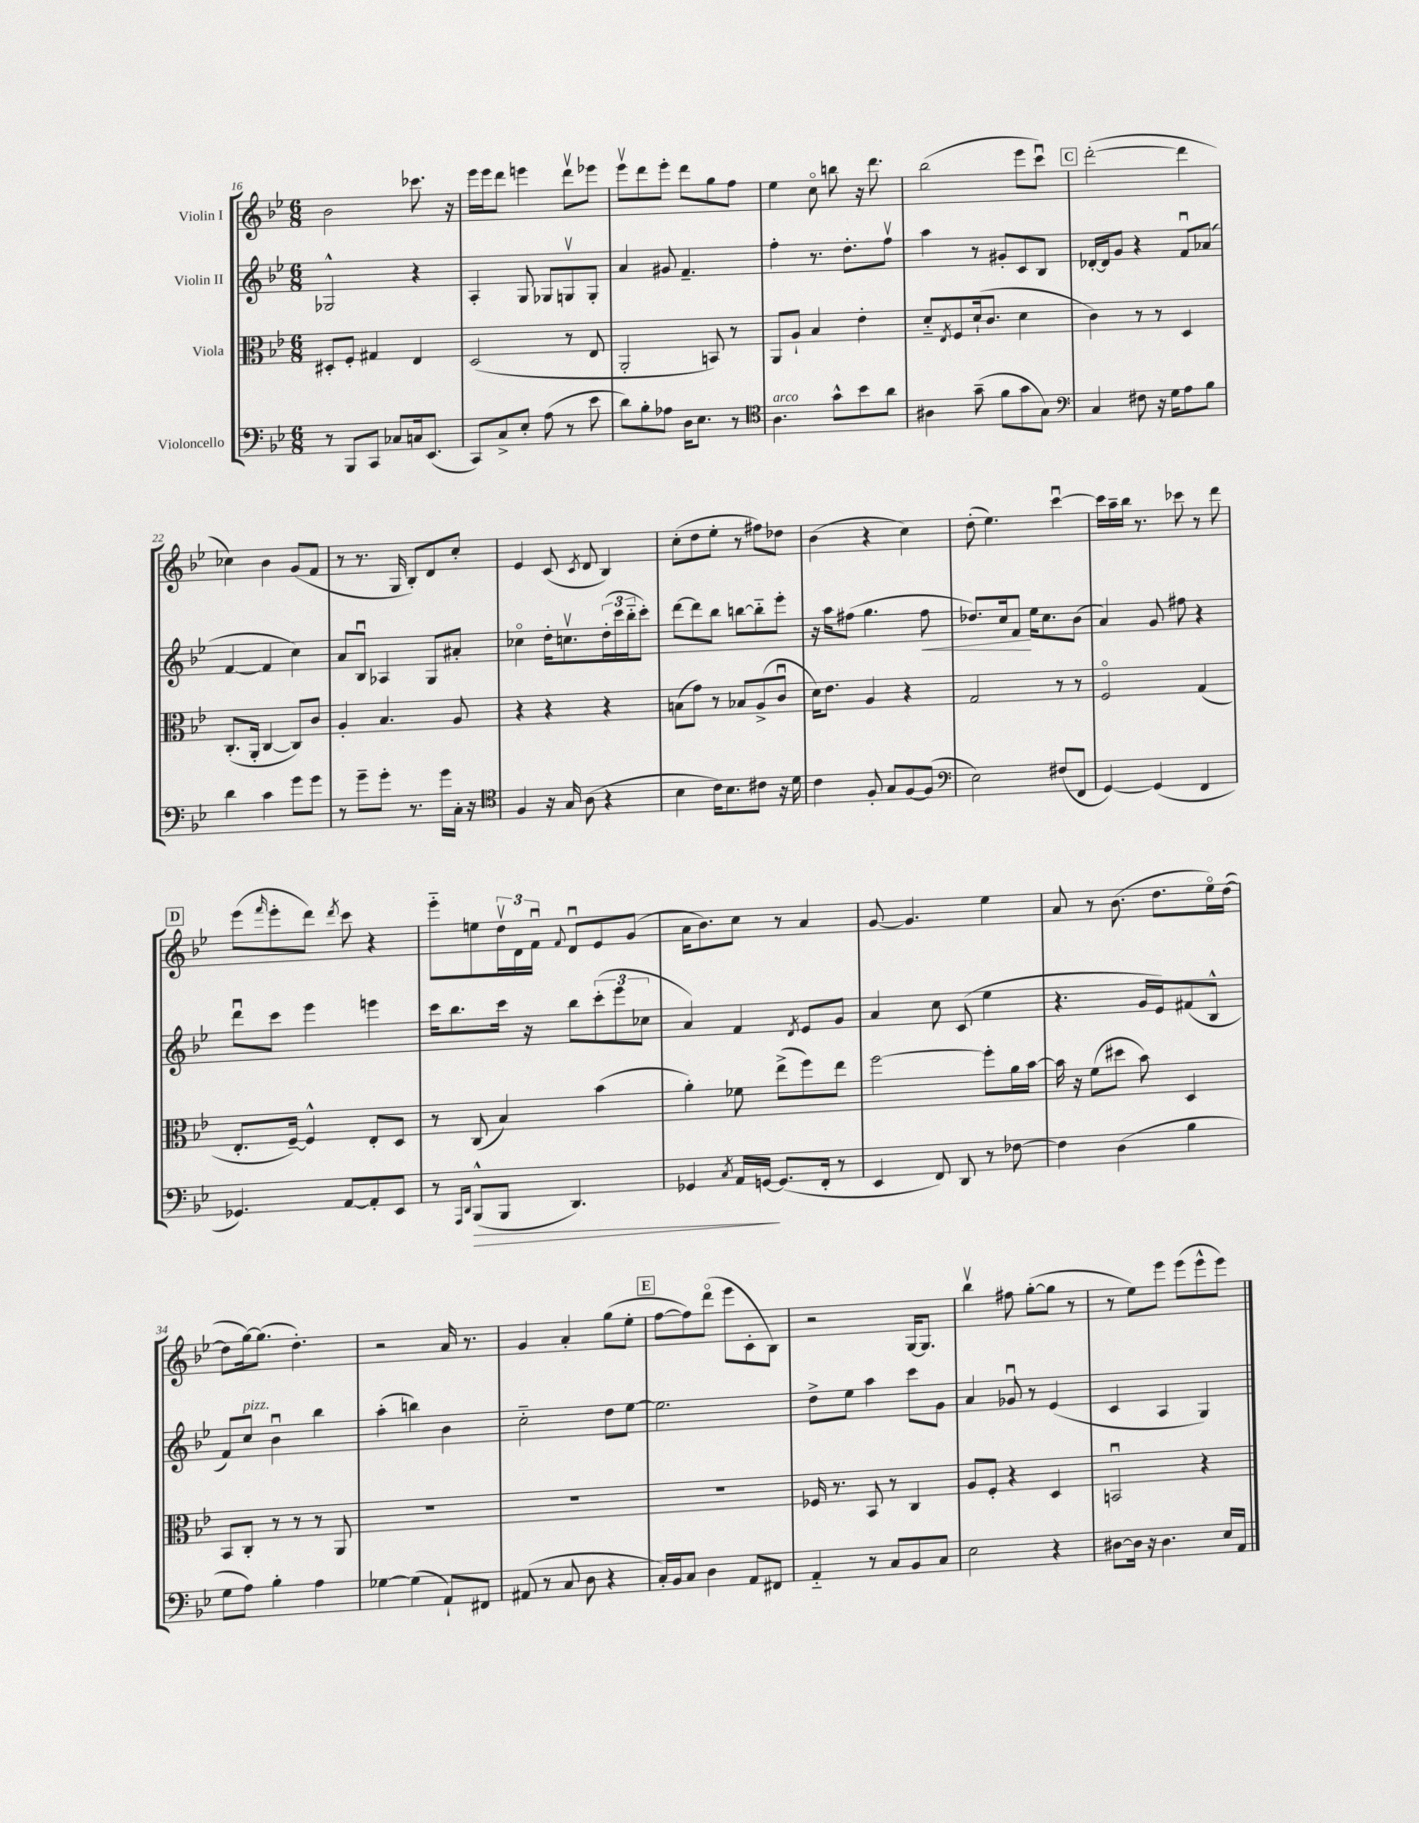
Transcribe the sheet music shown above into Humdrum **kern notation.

**kern	**kern	**kern	**kern
*staff4	*staff3	*staff2	*staff1
*clefF4	*clefC3	*clefG2	*clefG2
*k[b-e-]	*k[b-e-]	*k[b-e-]	*k[b-e-]
*M6/8	*M6/8	*M6/8	*M6/8
8r	8D#'	2G-^^	2b-
8BBB-	8F'	.	.
8CC	4G#	.	.
8C-	.	.	.
16C	4E-	4r	8.ccc-
(8.EE-	.	.	.
.	.	.	16r
=	=	=	=
8CC)	(2D	4A'	16eee-
.	.	.	16eee-
8C^	.	.	8ddd
8E-'	.	8G	4eee
(8A	.	8G-	.
8r	8r	8Gv	8dddv
8e-	8E-	8G'	8eee-
=	=	=	=
8d)	2AA'	4a	8eee-v
8B-'	.	.	8ddd
8A-	.	8g#	8eee-'
16D	.	4.f~	8ddd
8.E-	.	.	.
.	8BB)	.	8gg
8r	8r	.	8ff
=	=	=	=
*clefC4	*	*	*
4.A	8AA	4ff'	4ee-
.	8A`	.	.
.	4B-	8.r	8cco
8g^^	.	.	8bb
.	.	8.dd'	.
8b-	4e-'	.	16r
.	.	.	8.ddd
8a	.	8ffv	.
=	=	=	=
4A#	8d'~	4aa	(2bb-
.	8qE-	.	.
.	8F	.	.
(8g~	(16d`	8r	.
.	8.c	.	.
8f	.	8g#'	.
8g	4d	8c	8eee-
8G)	.	8B-	8cccu)
=	=	=	=
*clefF4	*	*	*
4C	4c)	[16d-'	([2ddd'
.	.	16d-]	.
.	.	8g	.
8F#	8r	4r	.
16r	8r	.	.
16G	.	.	.
8A	4D	8fu	4ddd]
8B-	.	(8a-	.
=	=	=	=
4d	(8.C'	[4f	4cc-)
.	16AA'	.	.
4c	[4C	4f]	4b-
8g	8C])	4cc)	(8g
8g	8c	.	8f
=	=	=	=
8r	4A'	8a	8r
8g~	.	8B-u	8.r
8g'	4.B-	4A-	.
.	.	.	16G
8.r	.	.	8B-')
.	.	8G	8d
16g	.	.	.
16C'	8A	8a#'	8cc'
16r	.	.	.
=	=	=	=
*clefC4	*	*	*
4F	4r	4cc-o	4e-
16r	4r	16dd'	(8c
16G	.	8.ccv	.
.	.	.	8qc
(8A	.	.	8d
4r	4r	(24dd'	4B-)
.	.	24ccc	.
.	.	24bb-'~	.
.	.	8ccc')	.
=	=	=	=
4B-	(8B	[8ddd	(8cc'
.	8g)	8ddd]	8dd
16c)	8r	8bb-	8ee-'
8.B-	.	.	.
.	8B-	[8bb	8r
8c#	(8A^	8bb'~]	8ff#)
16r	8cu	8eee-'	8dd-
16d	.	.	.
=	=	=	=
4c	16d)	16r	(4b-
.	8.e-	16aa	.
.	.	(8ff#	.
8F'	4A	4.gg	4r
8G	.	.	.
[8F	4r	.	4cc)
(8F]	.	8ff#	.
=	=	=	=
*clefF4	*	*	*
2E-)	2G	8.dd-)	(8dd'
.	.	.	4.ee-)
.	.	16cc	.
.	.	8f	.
.	.	16ee-	.
.	.	8.cc	.
(8F#	8r	.	[4cccu
8FF	8r	(8b-	.
=	=	=	=
[4GG)	2Fo	4a)	16ccc]
.	.	.	16aa~
.	.	.	16bb-
.	.	.	8.r
(4GG]	.	8g	.
.	.	8ff#	8ccc-
4FF	(4G	4r	8r
.	.	.	8ddd
=	=	=	=
4.GG-)	8.E-'	8dddu	(8eee-
.	.	.	16qqfff
.	.	8ccc	8eee-'
.	[16F~)	.	.
.	4F^^]	4eee-	8ddd)
.	.	.	8qddd
[8AA	.	.	8ccc
8AA']	8E-'	4eee	4r
8EE-	8D	.	.
=	=	=	=
8r	8r	16ccc	8eee-'~
.	.	8.bb-	.
16qqAAA	.	.	.
16qqDD	.	.	.
(8BBB-^^	(8C	.	8ee
8BBB-	4B-)	16ccc	24ddv
.	.	.	24d
.	.	16r	.
.	.	.	24fu
.	.	.	8qqf
4.DD)	.	8bb-	8du
.	(4b-	(12ccc'	8e-
.	.	12eee-	.
.	.	.	(8g
.	.	12cc-	.
=	=	=	=
4GG-	4a')	4a)	16a
.	.	.	8.b-)
8qC	.	.	.
16AA	8f-	4f	8cc
[16GG	.	.	.
(8.GG]	(8ee-^	.	8r
.	.	8qd	.
.	8ff)	8e-	4a
16FF'	.	.	.
8r	8ee-	8g	.
=	=	=	=
4EE-	[2ff	4a	[8g
.	.	.	4.g]
8FF)	.	8cc	.
8DD	.	(8c	.
8r	8ff']	4ee-	4ee-
[8F-	16a	.	.
.	[16b-	.	.
=	=	=	=
4F-]	16b-]	4.r	8a
.	16r	.	.
.	(8f	.	8r
(4D	8dd#	.	(8.b-
.	8b-)	16g	.
.	.	16e-)	8.dd
4B-	4D	(8f#	.
.	.	8B-^^	16ee-o)
.	.	.	([16dd
=	=	=	=
8G	8BB-	8f)	8dd]
8A)	8C'	8cc	[16gg)
.	.	.	(8.gg]
4B-'	8r	4b-u	.
.	8r	.	4.dd')
4A	8r	4bb-	.
.	8AA	.	.
=	=	=	=
[4G-	2.r	(4aa'	2r
(4G-]	.	4bb)	.
8AA`)	.	4b-	16a
.	.	.	8.r
8FF#	.	.	.
=	=	=	=
(8AA#	2.r	2cc'~	4g
8r	.	.	.
8C	.	.	4a'
8D	.	.	.
4r	.	8dd	(8gg
.	.	[8ee-	8ee-'
=	=	=	=
16C')	2.r	2.ee-]	[8ff
16BB-	.	.	.
8C	.	.	8ff])
4D	.	.	(8dddo
.	.	.	8eee-
8AA	.	.	8c'
8FF#	.	.	8B-)
=	=	=	=
4AA'~	16F-	8dd^	2r
.	8.r	.	.
.	.	8ee-	.
8r	8BB-	4aa	.
8C	8r	.	.
8BB-	4C	8ccc	[16G
.	.	.	8.G]
8C	.	8g	.
=	=	=	=
2E-	8A	4a	4bb-v
.	8F'	.	.
.	4r	8g-u	8ff#
.	.	8r	([8gg'
4r	4D	(4e-	8gg]
.	.	.	8r
=	=	=	=
[8D#	2BBu	4c	8r
16D#]	.	.	8ee-)
16r	.	.	.
4.D#	.	4A	8eee-
.	.	.	(8eee-
.	4r	4G)	8eee-^^
16E-	.	.	8eee-)
16AA	.	.	.
==	==	==	==
*-	*-	*-	*-
